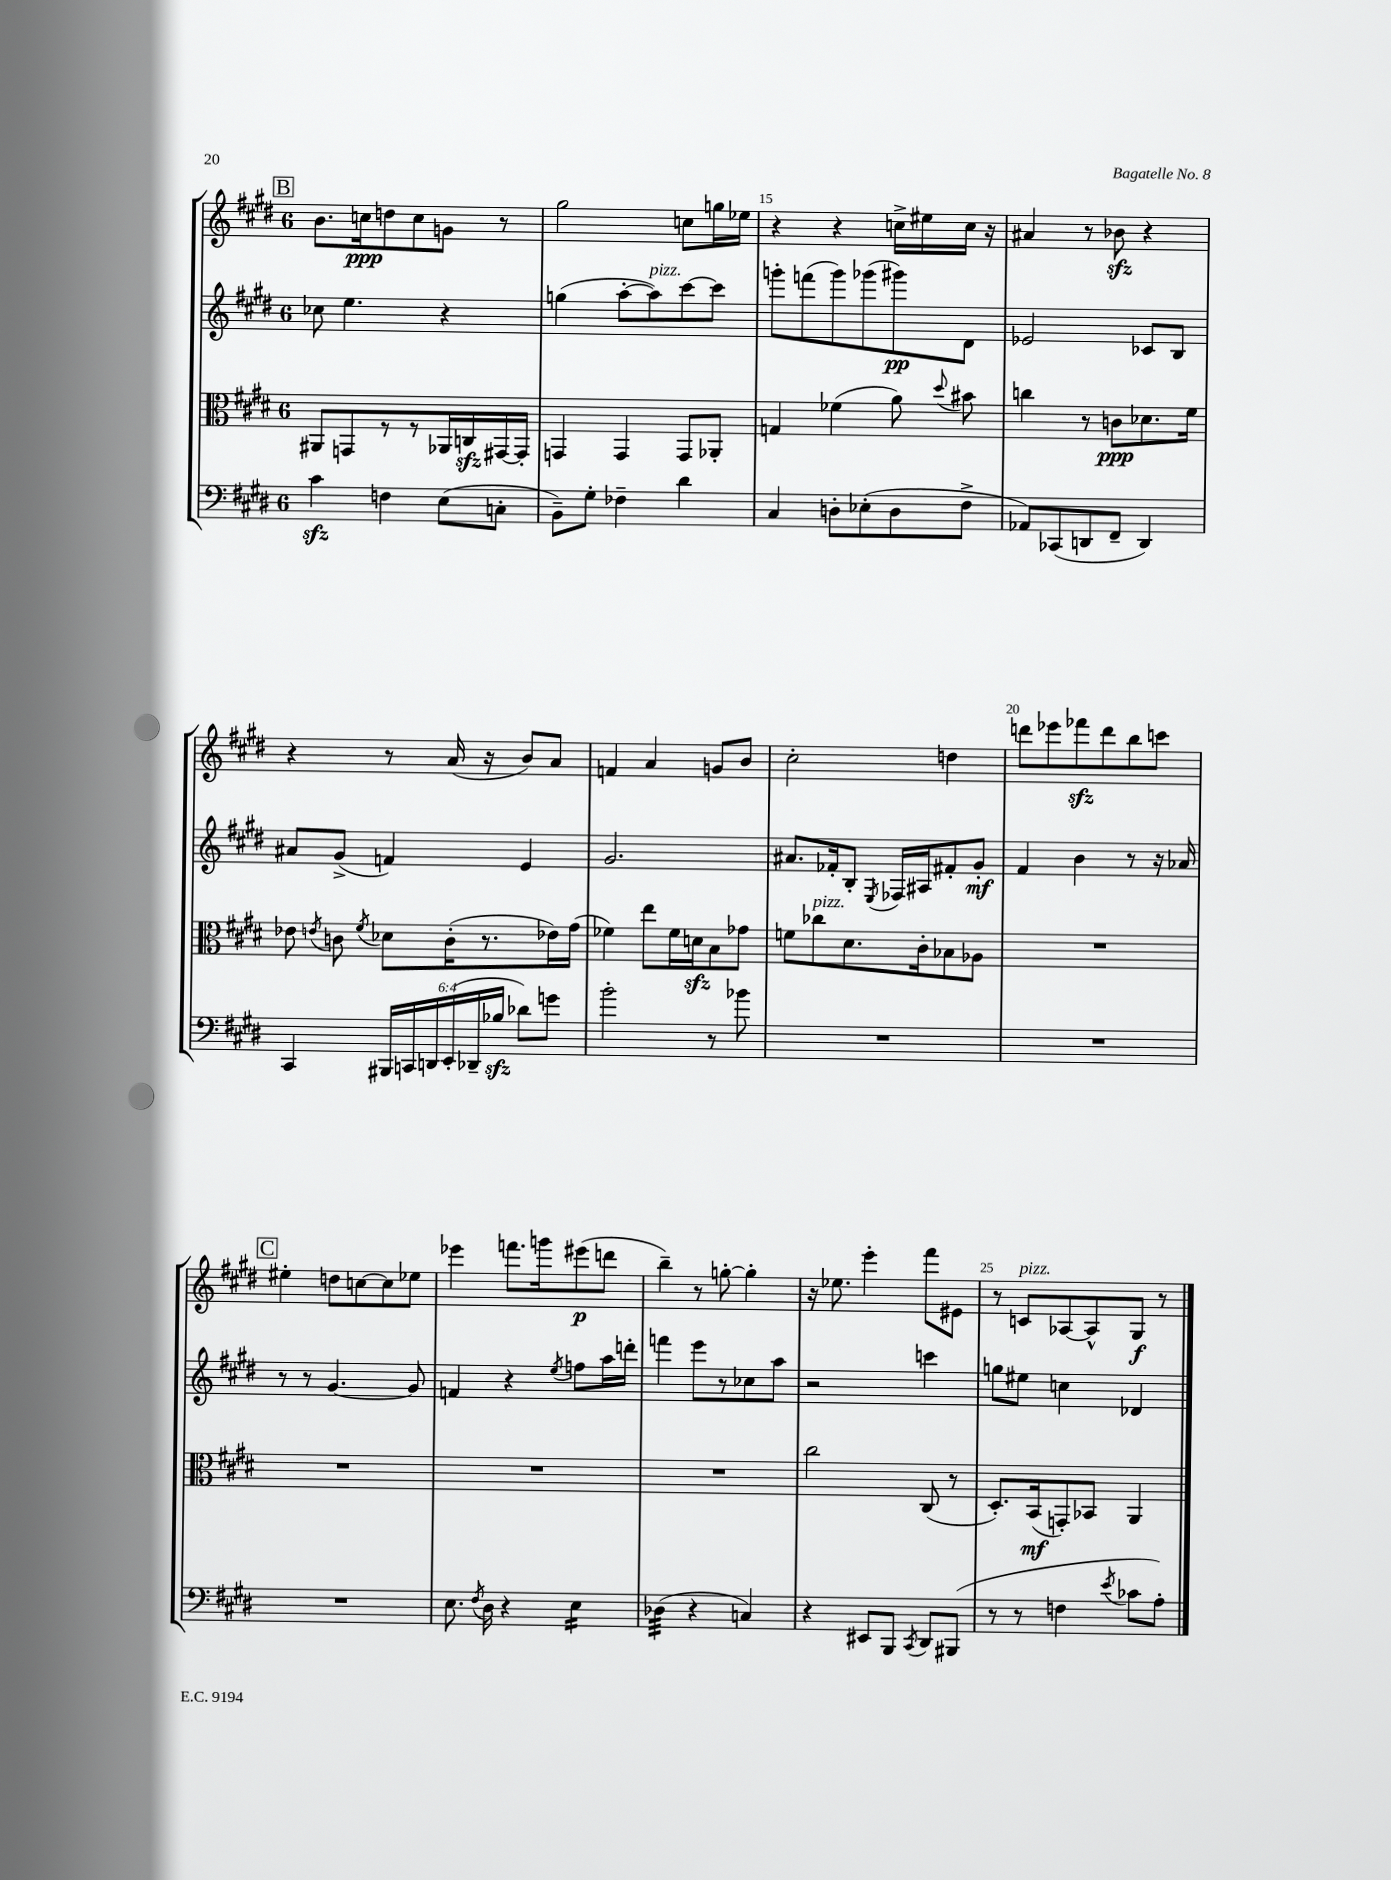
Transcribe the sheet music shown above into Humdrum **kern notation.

**kern	**kern	**kern	**kern
*staff4	*staff3	*staff2	*staff1
*clefF4	*clefC3	*clefG2	*clefG2
*k[f#c#g#d#]	*k[f#c#g#d#]	*k[f#c#g#d#]	*k[f#c#g#d#]
*M6/8	*M6/8	*M6/8	*M6/8
4c#	8AA#	8cc-	8.b
.	8GG	4.ee	.
.	.	.	16cc
4F	8r	.	8dd
.	8r	.	8cc
(8E	16AA-	4r	8g
.	16C	.	.
8C'	[16GG#	.	8r
.	16GG#']	.	.
=	=	=	=
8BB~)	4GG	(4gg	2gg#
8G#'	.	.	.
4F-~	4GG	[8aa'	.
.	.	8aa])	.
4d#	8GG	[8ccc#	8cc
.	8AA-'	8ccc#]	16gg
.	.	.	16ee-
=	=	=	=
4C#	4G	8ggg'	4r
.	.	(8fff	.
8D'	(4f-	8ggg)	4r
(8E-'	.	(8ggg-	.
8D	8a)	8ggg#)	16cc^
.	.	.	16ee#
.	8qqdd#	.	.
8F#^	8b#	8d#	16cc
.	.	.	16r
=	=	=	=
8AA-)	4cc	2e-	4a#
(8CC-	.	.	.
8DD	8r	.	8r
8FF#~	8c	.	8b-
4DD)	8.d-	8c-	4r
.	.	8B	.
.	16f#	.	.
=	=	=	=
4CC#	8e-	8a#	4r
.	8qe	.	.
.	8c	(8g#^	.
.	8qf#	.	.
24BBB#	8d-	4f)	8r
24CC	.	.	.
24DD	.	.	.
(24EE'	(16c'	.	(16a
24DD-~	.	.	.
.	8.r	.	16r
24B-	.	.	.
8d-)	.	4e	8b)
8g	16e-)	.	8a
.	(16g#	.	.
=	=	=	=
2b'	4f-)	2.g#	4f
.	8ee	.	4a
.	16f-	.	.
.	16d	.	.
8r	8B	.	8g
8b-	8g-	.	8b
=	=	=	=
2.r	8f	8.a#	2cc#'
.	8cc-	.	.
.	.	16f-'	.
.	8.d#	8B'	.
.	.	8qE	.
.	.	16F-	.
.	16c#'	16A#	.
.	8B-	8f#'	4dd
.	8A-	8g#'	.
=	=	=	=
2.r	2.r	4f#	8ddd
.	.	.	8eee-
.	.	4b	8fff-
.	.	.	8ddd
.	.	8r	8bb
.	.	16r	8ccc
.	.	16a-	.
=	=	=	=
2.r	2.r	8r	4ee#'
.	.	8r	.
.	.	[4.g#	8dd
.	.	.	[8cc
.	.	.	8cc]
.	.	8g#]	8ee-
=	=	=	=
8.E	2.r	4f	4eee-
8qF#	.	.	.
16D#	.	.	.
4r	.	4r	8.fff
.	.	.	16ggg
.	.	8qee	.
4E	.	8ff	(8eee#
.	.	16aa	8ddd
.	.	16ddd'	.
=	=	=	=
(4D-	2.r	4fff	4bb~)
4r	.	8eee	8r
.	.	8r	[8gg'
4C)	.	8cc-	4gg']
.	.	8aa	.
=	=	=	=
4r	2cc#	2r	16r
.	.	.	8.ee-
8EE#	.	.	4eee'
8BBB	.	.	.
8qCC#	.	.	.
8DD#	(8C#	4ccc	8fff#
(8BBB#	8r	.	8e#
=	=	=	=
8r	8.D#')	8gg	8r
8r	.	8ee#	8c
.	(16BB	.	.
4F	8GG')	4cc	[8A-
.	8BB-	.	8A-^^]
8qe	.	.	.
8c-	4AA	4d-	8G#
8A')	.	.	8r
==	==	==	==
*-	*-	*-	*-
